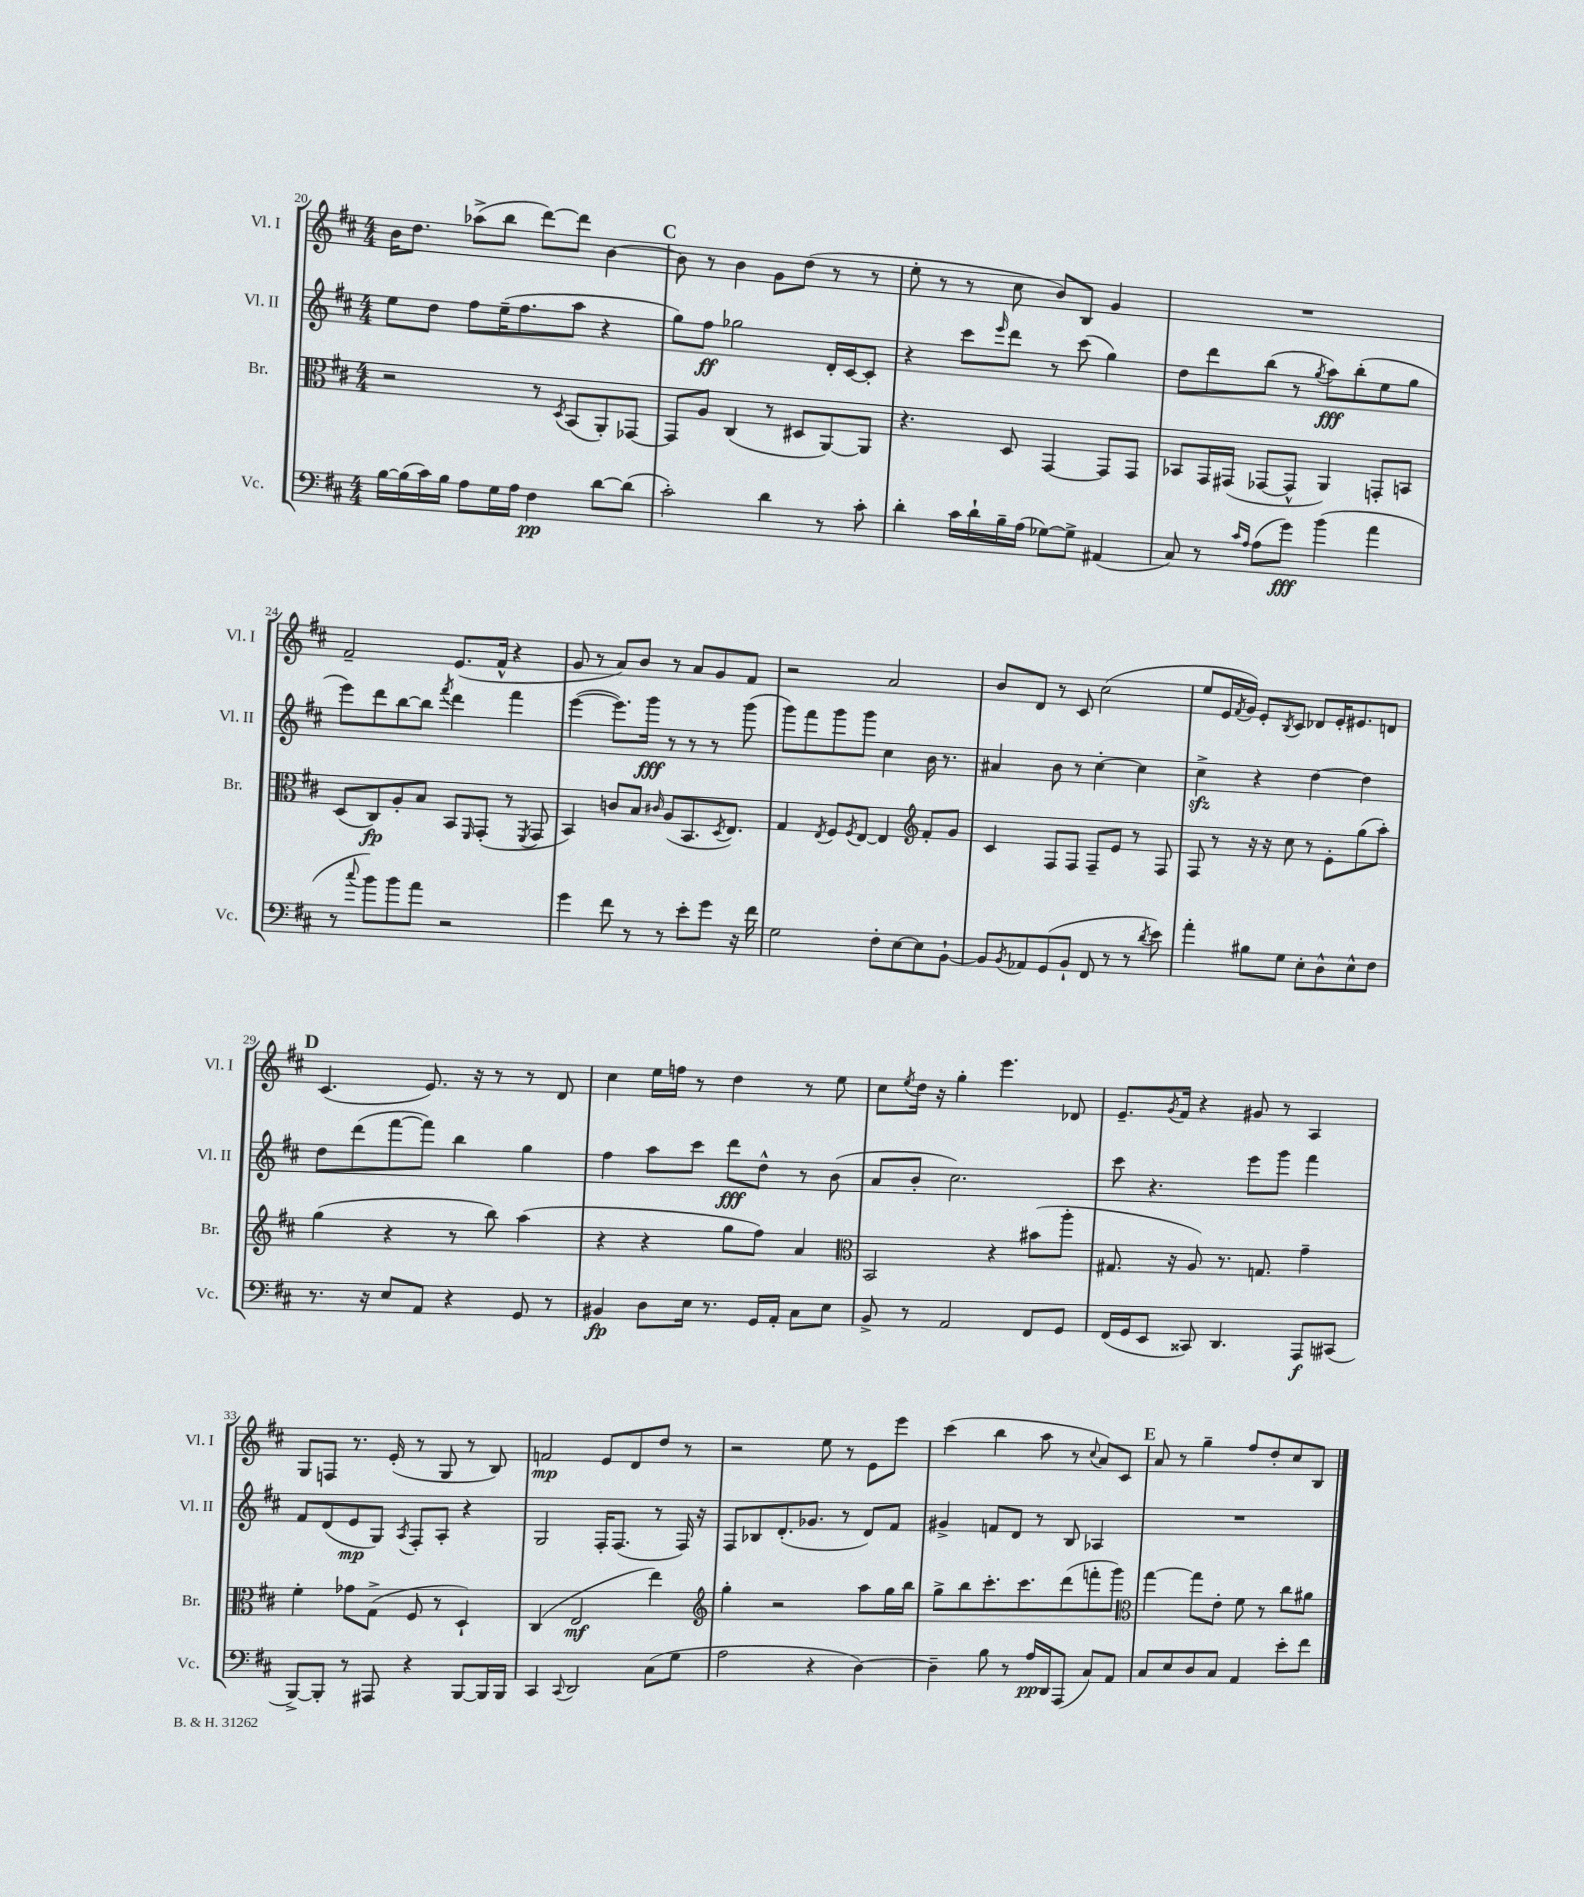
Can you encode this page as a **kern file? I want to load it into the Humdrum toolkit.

**kern	**kern	**kern	**kern
*staff4	*staff3	*staff2	*staff1
*clefF4	*clefC3	*clefG2	*clefG2
*k[f#c#]	*k[f#c#]	*k[f#c#]	*k[f#c#]
*M4/4	*M4/4	*M4/4	*M4/4
[16B\LL	2r	8ee\L	16b\LK
(16B\]	.	.	8.dd\J
16c#\)	.	8dd\J	.
16B\JJ	.	.	.
8A\L	.	8ff#\L	(8aa-^\L
16G\L	.	(16ee~\K	8bb\J
16A\JJ	.	8.ff#\	.
4F#\	8r	.	[8ddd\L)
.	8qD/	.	.
.	(8BB/L	8aa\J	8ddd\]J
[8d\L	8AA'/)	4r	[4b\
(8d\]J	[8GG-/J	.	.
=	=	=	=
2c#'\)	8GG-/]L	8gg\L)	8b\]
.	8A/J	8ff#\J	8r
.	(4C#/	2gg-\	4b\
4d\	8r	.	8g\L
.	8D#/L	.	(8dd\J
8r	[8AA/)	16d'/LL	8r
.	.	[16c#/J	.
8c#'\	8AA/]J	8c#'/]J	8r
=	=	=	=
4d'\	4.r	4r	8ee'\
.	.	.	8r
16c#\LL	.	8ccc#\L	8r
16d`\	.	.	.
.	.	16qqeee/	.
16B~\	8D/	8ddd\J	8cc#\
(16A\JJ	.	.	.
[8G-\L)	[4GG/	8r	8b/L)
8G-^\]J	.	(8ccc#\	8B/J
(4AA#/	8GG/]L	4gg\)	4g/
.	8GG/J	.	.
=	=	=	=
8C#/)	8BB-/L	8dd\L	1r
8r	16GG/L	8ddd\	.
.	(16GG#/JJ	.	.
16qqc#/LL	.	.	.
16qqA/JJ	.	.	.
(8A\L	[8GG-/L	(8bb\J	.
8g\J)	8GG-^^/]J	8r	.
.	.	8qgg/	.
(4b\	4AA/)	8aa\L)	.
.	.	(8bb'\	.
4a\	8GG'/L	8ee\	.
.	8BB/J	8gg\J	.
=	=	=	=
8r	(8D/L	8eee\L)	2f#~/
8qqcc#/	.	.	.
8b\L)	8C#/)	8ddd\	.
8b\	8A'/	[8bb\	.
8a\J	8B/J	8bb\]J	.
.	.	8qfff#/	.
2r	8BB/L	4ddd\	(8.e/L
.	16qqFF#/	.	.
.	(8GG'/J	.	.
.	.	.	16f#^^/Jk
.	8r	4fff#\	4r
.	8qFF#/	.	.
.	8GG/	.	.
=	=	=	=
4g\	4BB/)	([4eee\	8g/
.	.	.	8r
8f#\	8c/L	8.eee\]L)	8a/L)
8r	8B/J	.	8b/J
.	.	16ggg\Jk	.
.	16qqc#/	.	.
8r	(8A/L	8r	8r
8e'\L	8.BB/	8r	8a/L
8g\J	.	8r	8g/
.	8qD/	.	.
.	8.E/J)	.	.
16r	.	(8ggg\	8f#/J
16f#\	.	.	.
=	=	=	=
2G\	4G/	8ggg\L)	2r
.	.	8fff#\	.
.	8qE/	.	.
.	8F#/L	8ggg\	.
.	8qF#/	.	.
.	[8E/J	8ggg\J	.
8F#'\L	4E/]	4cc#\	2a/
[8E\	.	.	.
*	*clefG2	*	*
8E\]	8f#'/L	16b\	.
.	.	8.r	.
[8BB`\J	8g/J	.	.
=	=	=	=
8BB/]L	4c#/	4a#/	8b/L
8qBB/	.	.	.
8AA-/	.	.	8d/J
(8GG/	8F#/L	8b\	8r
8BB`/J	8F#/J	8r	8c#/
8FF#/	8F#~/L	[4cc#'\	(2cc#\
8r	8e/J	.	.
8r	8r	4cc#\]	.
8qd/	.	.	.
8e\)	8F#/	.	.
=	=	=	=
4a'\	8F#/	4cc#^\	8ee/L
.	8r	.	16e/L
.	.	.	8qf#/
.	.	.	16g/JJ)
8B#\L	16r	4r	8e'/L
.	16r	.	.
.	.	.	8qB/
8G\J	8cc#\	.	8c#/J
8E'\L	8r	[4dd\	8d-/L
8D^^\	8e'\L	.	16e'/K
.	.	.	8.e#/
8E^^\	(8gg\	4dd\]	.
8F#\J	8aa'\J)	.	8d/J
=	=	=	=
8.r	(4gg\	8dd\L	(4.c#/
.	.	(8ddd\	.
16r	.	.	.
8E/L	4r	[8fff#\	.
8AA/J	.	8fff#\]J)	8.e/)
4r	8r	4bb\	.
.	.	.	16r
.	8bb\)	.	8r
8GG/	(4aa\	4gg\	8r
8r	.	.	8d/
=	=	=	=
4BB#/	4r	4ff#\	4cc#\
8D\L	4r	8aa\L	16ee\LL
.	.	.	16ff\JJ
16E\Jk	.	8ccc#\J	8r
8.r	.	.	.
.	8gg\L	8ddd\L	4dd\
16GG/LL	8ff#\J)	8dd^^\J	.
16AA'/JJ	.	.	.
8C#\L	4a/	8r	8r
8E\J	.	(8b\	8ee\
=	=	=	=
*	*clefC3	*	*
8BB^/	2BB/	8a/L	8cc#\L
.	.	.	8qee/
8r	.	8b'/J	16dd\Jk
.	.	.	16r
2AA/	.	2.cc#\)	4gg'\
.	4r	.	4.eee\
8FF#/L	(8b#\L	.	.
8GG/J	8aa'\J	.	8d-/
=	=	=	=
(16FF#/LL	8.G#/	8ccc#\	8.e~/L
16GG/J	.	.	.
8EE/J	.	4.r	.
.	.	.	8qg/
.	16r	.	16f#/Jk
8CC##/)	8A/)	.	4r
4.DD/	8.r	.	.
.	.	8eee\L	8g#/
.	8.G/	.	.
.	.	8ggg\J	8r
8AAA/L	4g~\	4fff#\	4A/
(8CC#/J	.	.	.
=	=	=	=
[8BBB^/L)	4f#'\	8f#/L	8G/L
8BBB'/]J	.	(8d/	8F/J
8r	8g-\L	8e/	8.r
8AAA#/	(8G^\J	8G/J)	.
.	.	.	(16e'/
.	.	8qA/	.
4r	8F#/	8F#'/L	8r
.	8r	8A'/J	8G/
[8BBB/L	4D`/)	4r	8r
16BBB/]L	.	.	8B/)
16BBB/JJ	.	.	.
=	=	=	=
4CC#/	(4C#/	2G/	2f/
8qqCC#/	.	.	.
2DD/	2E/	.	.
.	.	16F#'/LK	8e/L
.	.	(8.F#/J	.
.	.	.	8d/
(8C#\L	4ee\)	8r	8dd/J
8G\J	.	16F#/)	8r
.	.	16r	.
=	=	=	=
*	*clefG2	*	*
2A\	4gg'\	8F#/L	2r
.	.	8B-/	.
.	2r	(8.d'/	.
.	.	8.g-/J	.
4r	.	.	8ee\
.	.	8r	8r
[4D\)	8aa\L	8d/L)	8e\L
.	16gg\L	8f#/J	8eee\J
.	16bb\JJ	.	.
=	=	=	=
4D~\]	8gg^\L	4g#^/	(4ccc#\
.	8bb\	.	.
8B\	8.ccc#'\	8f/L	4bb\
8r	.	8d/J	.
.	8.ccc#\	.	.
16A/LL	.	8r	8aa\
16DD/J	.	.	.
(8AAA/J	(8ddd\	8B/	8r
.	.	.	8qqcc#/
8C#/L)	8fff'\	4A-/	8a/L)
8AA/J	8ggg\J)	.	8c#/J
=	=	=	=
*	*clefC3	*	*
8C#/L	[4gg\	1r	8a/
8E/	.	.	8r
8D/	8gg\]L	.	4gg~\
8C#/J	8e'\J	.	.
4AA/	8f#\	.	8ff#/L
.	8r	.	8dd'/
8e'\L	8cc#\L	.	8cc#/
8f#\J	8a#\J	.	8B/J
==	==	==	==
*-	*-	*-	*-
